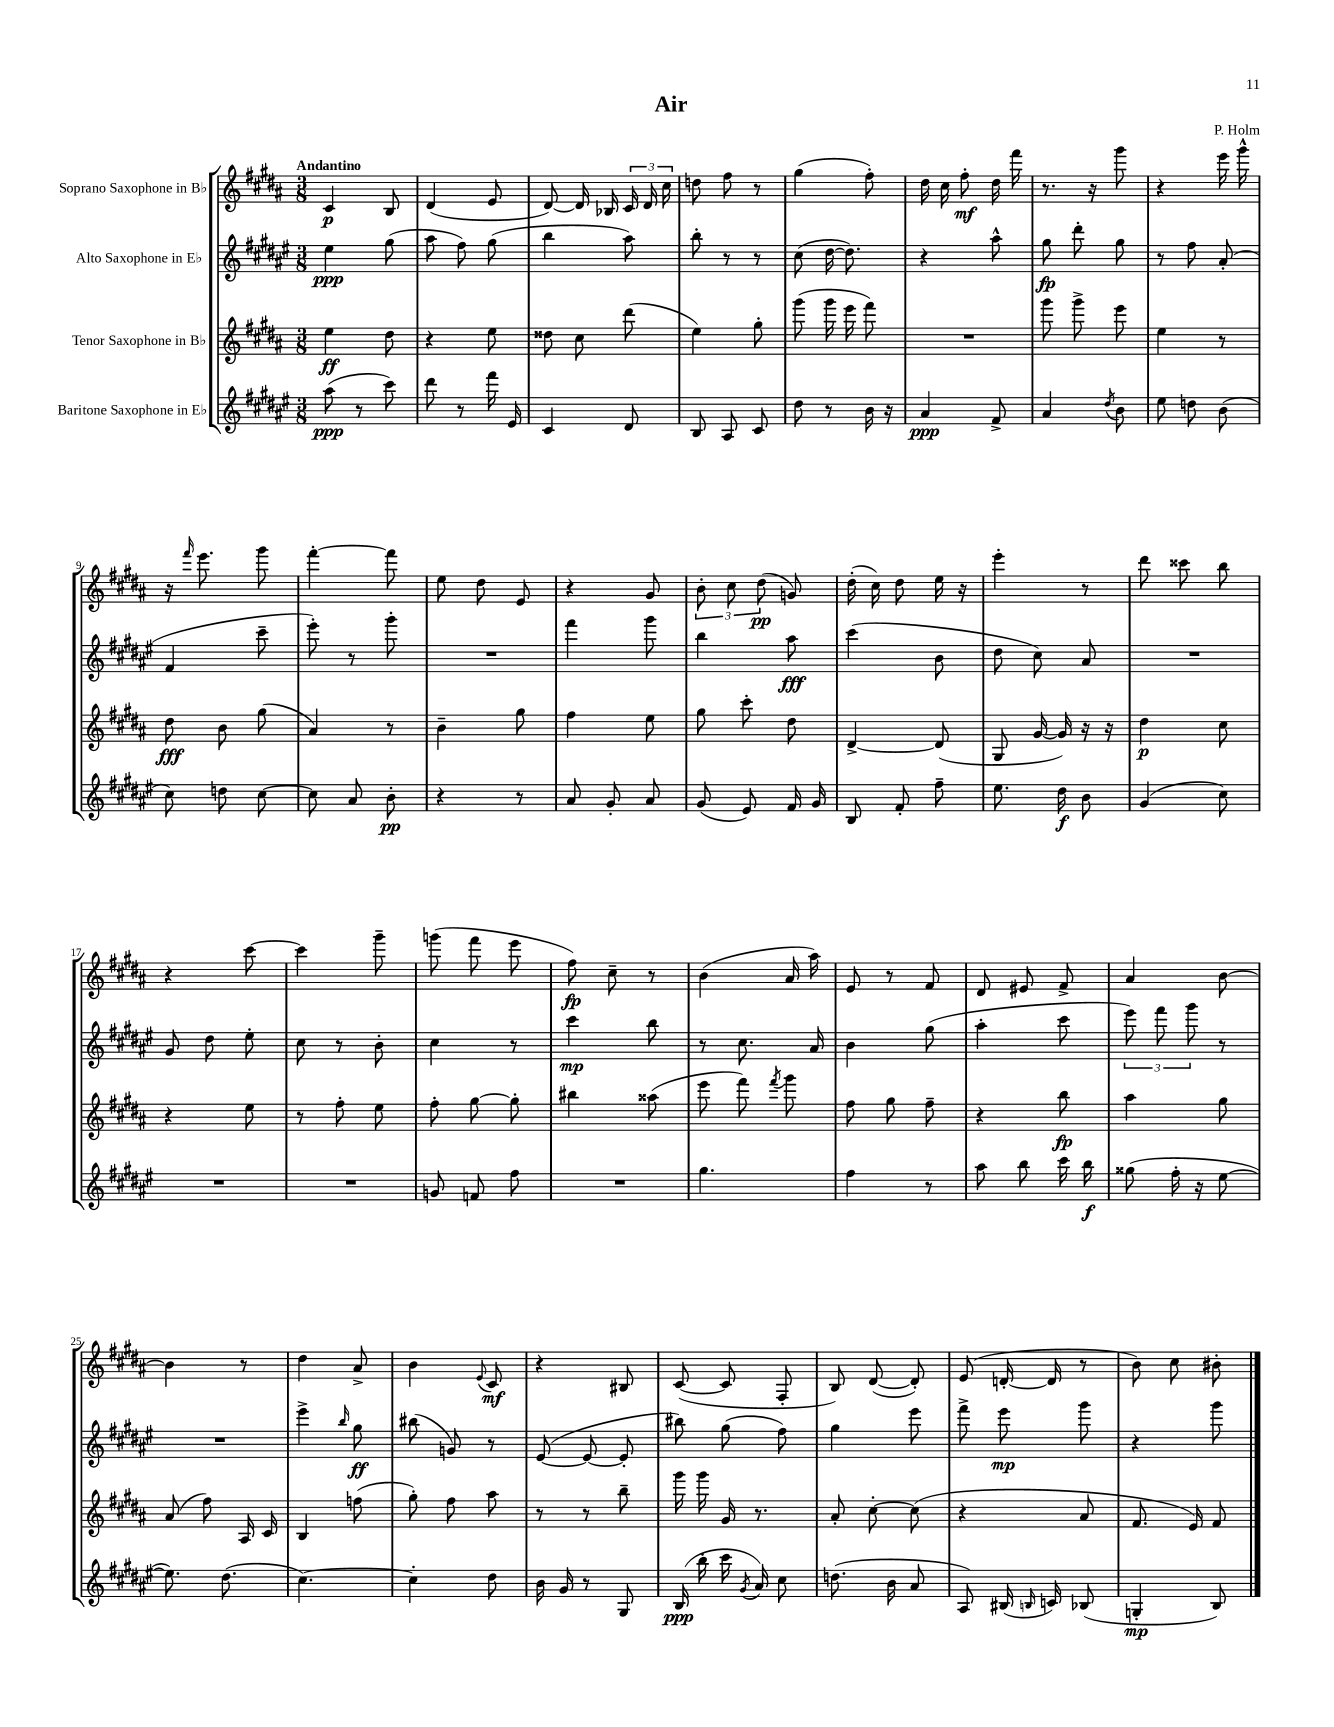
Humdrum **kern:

**kern	**kern	**kern	**kern
*staff4	*staff3	*staff2	*staff1
*clefG2	*clefG2	*clefG2	*clefG2
*k[f#c#g#d#a#e#]	*k[f#c#g#d#a#]	*k[f#c#g#d#a#e#]	*k[f#c#g#d#a#]
*M3/8	*M3/8	*M3/8	*M3/8
(8aa#	4ee	4ee#	4c#
8r	.	.	.
8ccc#)	8dd#	(8gg#	8B
=	=	=	=
8ddd#	4r	8aa#	(4d#
8r	.	8ff#)	.
16fff#	8ee	(8gg#	8e
16e#	.	.	.
=	=	=	=
4c#	8dd##	4bb	[8d#)
.	8cc#	.	16d#]
.	.	.	16B-
8d#	(8ddd#	8aa#)	24c#
.	.	.	24d#
.	.	.	24cc#
=	=	=	=
8B	4ee)	8bb'	8dd
8A#	.	8r	8ff#
8c#	8gg#'	8r	8r
=	=	=	=
8dd#	(8ggg#	(8cc#	(4gg#
8r	16ggg#	[16dd#	.
.	16eee	8.dd#])	.
16b	8fff#)	.	8ff#')
16r	.	.	.
=	=	=	=
4a#	4.r	4r	16dd#
.	.	.	16cc#
.	.	.	8ff#'
8f#^	.	8aa#^^	16dd#
.	.	.	16fff#
=	=	=	=
4a#	8ggg#	8gg#	8.r
.	8ggg#^	8ddd#'	.
.	.	.	16r
8qdd#	.	.	.
8b	8eee	8gg#	8ggg#
=	=	=	=
8ee#	4ee	8r	4r
8dd	.	8ff#	.
(8b	8r	(8a#'	16eee
.	.	.	16ggg#^^
=	=	=	=
8cc#)	8dd#	4f#	16r
.	.	.	16qqfff#
.	.	.	8.eee
8dd	8b	.	.
[8cc#	(8gg#	8ccc#~	8ggg#
=	=	=	=
8cc#]	4a#)	8eee#')	[4fff#'
8a#	.	8r	.
8b'	8r	8ggg#'	8fff#]
=	=	=	=
4r	4b~	4.r	8ee
.	.	.	8dd#
8r	8gg#	.	8e
=	=	=	=
8a#	4ff#	4fff#	4r
8g#'	.	.	.
8a#	8ee	8ggg#	8g#
=	=	=	=
(8g#	8gg#	4bb	12b'
.	.	.	12cc#
8e#)	8ccc#'	.	.
.	.	.	(12dd#
16f#	8dd#	8aa#	8g)
16g#	.	.	.
=	=	=	=
8B	[4d#^	(4ccc#	(16dd#'
.	.	.	16cc#)
8f#'	.	.	8dd#
8ff#~	(8d#]	8b	16ee
.	.	.	16r
=	=	=	=
8.ee#	8G#	8dd#	4eee'
.	[16g#	8cc#)	.
16dd#	16g#])	.	.
8b	16r	8a#	8r
.	16r	.	.
=	=	=	=
(4g#	4dd#	4.r	8ddd#
.	.	.	8ccc##
8cc#)	8cc#	.	8bb
=	=	=	=
4.r	4r	8g#	4r
.	.	8dd#	.
.	8ee	8ee#'	[8ccc#
=	=	=	=
4.r	8r	8cc#	4ccc#]
.	8ff#'	8r	.
.	8ee	8b'	8ggg#~
=	=	=	=
8g	8ff#'	4cc#	(8ggg
8f	[8gg#	.	8fff#
8ff#	8gg#']	8r	8eee
=	=	=	=
4.r	4bb#	4ccc#	8ff#)
.	.	.	8cc#~
.	(8aa##	8bb	8r
=	=	=	=
4.gg#	8eee	8r	(4b
.	8fff#)	8.cc#	.
.	8qfff#	.	.
.	8ggg#	.	16a#
.	.	16a#	16aa#)
=	=	=	=
4ff#	8ff#	4b	8e
.	8gg#	.	8r
8r	8ff#~	(8gg#	8f#
=	=	=	=
8aa#	4r	4aa#'	8d#
8bb	.	.	8e#
16ccc#	8bb	8ccc#	8f#^
16bb	.	.	.
=	=	=	=
(8gg##	4aa#	12eee#)	4a#
.	.	12fff#	.
16ff#'	.	.	.
.	.	12ggg#	.
16r	.	.	.
[8ee#	8gg#	8r	[8b
=	=	=	=
8.ee#])	(8a#	4.r	4b]
.	8ff#)	.	.
(8.dd#	.	.	.
.	16A#	.	8r
.	16c#	.	.
=	=	=	=
[4.cc#)	4B	4eee#^	4dd#
.	.	16qqbb	.
.	(8ff	8gg#	8a#^
=	=	=	=
4cc#']	8gg#')	(8bb#	4b
.	8ff#	8g)	.
.	.	.	8qqe
8dd#	8aa#	8r	8c#
=	=	=	=
16b	8r	([8e#	4r
16g#	.	.	.
8r	8r	8e#_	.
8G#	8bb~	8e#']	8B#
=	=	=	=
(16B	16ggg#	8bb#)	([8c#
16bb'	16ggg#	.	.
16ccc#	16g#	(8gg#	8c#]
8qg#	.	.	.
16a#)	8.r	.	.
8cc#	.	8ff#)	8F#'
=	=	=	=
(8.dd	8a#'	4gg#	8B)
.	[8cc#'	.	([8d#
16b	.	.	.
8a#	(8cc#]	8eee#	8d#'])
=	=	=	=
8A#)	4r	8fff#^	(8e
(16B#	.	8eee#	[16d'
16qqB	.	.	.
16c)	.	.	16d]
(8B-	8a#	8ggg#	8r
=	=	=	=
4G'	8.f#	4r	8b)
.	.	.	8cc#
.	16e)	.	.
8B)	8f#	8ggg#	8b#'
==	==	==	==
*-	*-	*-	*-
